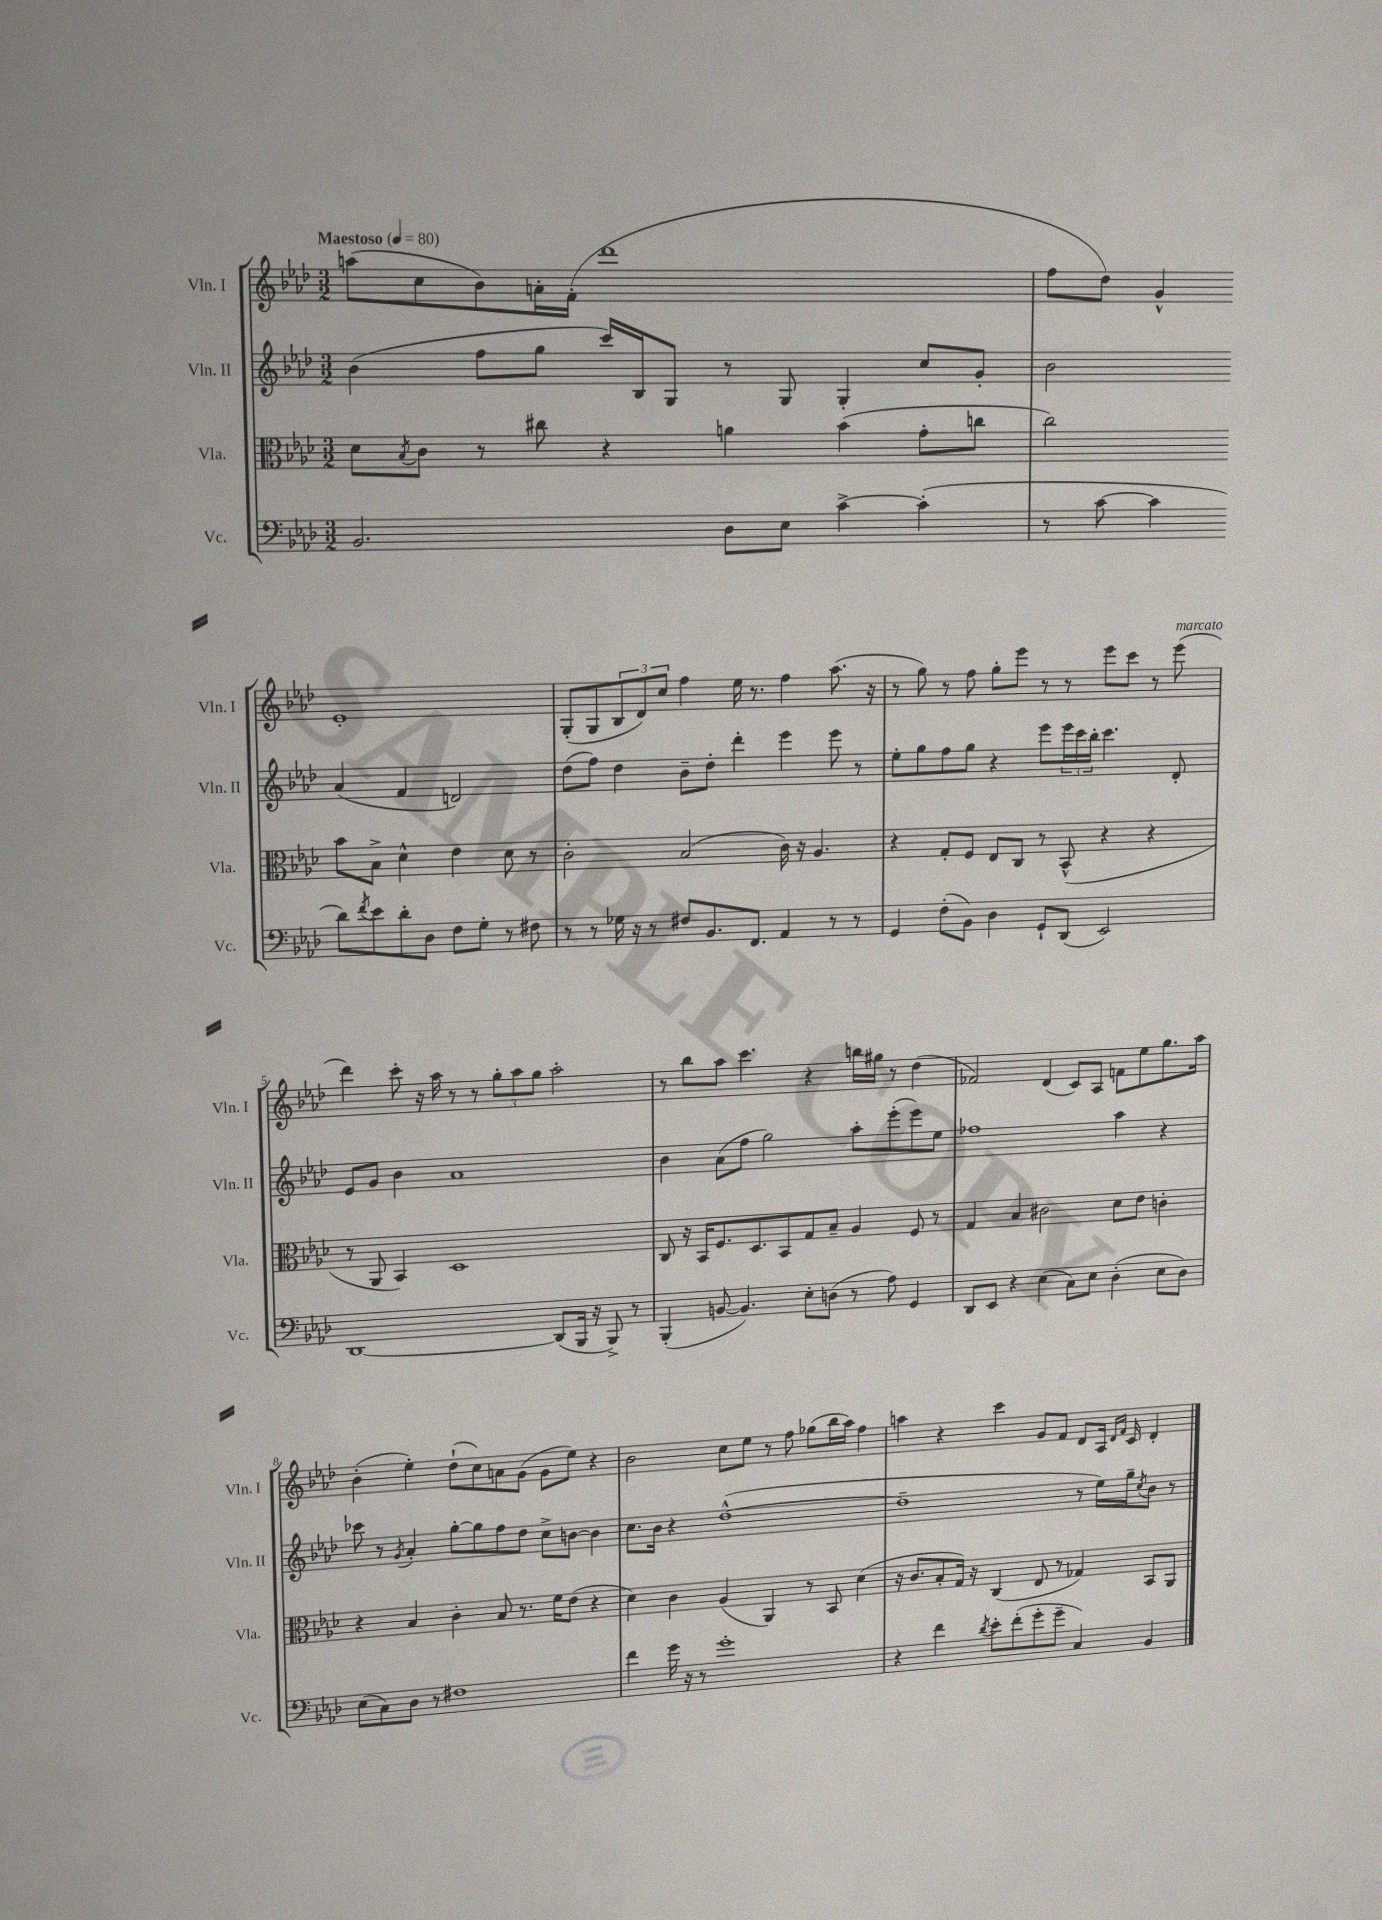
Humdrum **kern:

**kern	**kern	**kern	**kern
*part4	*part3	*part2	*part1
*staff4	*staff3	*staff2	*staff1
*I"Vc.	*I"Vla.	*I"Vln. II	*I"Vln. I
*I'Vc.	*I'Vla.	*I'Vln. II	*I'Vln. I
*clefF4	*clefC3	*clefG2	*clefG2
*k[b-e-a-d-]	*k[b-e-a-d-]	*k[b-e-a-d-]	*k[b-e-a-d-]
*M3/2	*M3/2	*M3/2	*M3/2
*MM80	*MM80	*MM80	*MM80
=1	=1	=1	=1
!	!	!	!LO:TX:a:B:t=Maestoso
2.BB-/	8d-\L	(4b-\	(8aan\L
.	8qB-/	.	.
.	8c\J	.	8cc\
.	8r	8ff\L	8b-\)
.	8cc#X\	8gg\J	16an'\L
.	.	.	(16f'\JJ
.	4r	16ccc/LL)	1ddd-
.	.	16B-/J	.
.	.	8G/J	.
8D-\L	4an\	8r	.
8E-\J	.	8G/	.
[4c^\	(4b-\	4G'/	.
(4c'\]	8g'\L	8cc/L	.
.	8ccn\J	8g'/J	.
=2	=2	=2	=2
8r	2cc\)	2b-\	8ff\L
[8c\	.	.	8dd-\J)
4c\]	.	.	4g^^/
8d-\L)	8b-\L	(4a-/	1e-'
8qf/	.	.	.
8e-\	8B-^\J	.	.
8d-'\	4d-^^\	4f/	.
8D-\J	.	.	.
8F\L	4e-\	2dn/)	.
8G'\J	.	.	.
8r	8d-\	.	.
8F#X\	8r	.	.
!!LO:LB:g=z
=3	=3	=3	=3
8r	2c'\	(8dd-\L	(8G'/L
8r	.	8ff\J)	8G/
16G-X\	.	4dd-\	12B-/
16r	.	.	.
.	.	.	12d-/)
8r	.	.	.
.	.	.	12cc/J
8F#X/L	(2B-/	8b-~\L	4ff\
8.BB-/	.	8dd-'\J	.
.	.	4ddd-'\	16ee-\
8.FF/J	.	.	8.r
4AA-/	16c\)	4eee-\	4ff\
.	16r	.	.
.	4.A-/	.	.
8r	.	8eee-\	(8.aa-\
8r	.	8r	.
.	.	.	16r
=4	=4	=4	=4
4GG/	4r	8ee-'\L	8r
.	.	8gg\	8gg\)
(8F'\L	8G'/L	8ff\	8r
8BB-\J)	8F/J	8gg\J	8ff\
4D-\	8E-/L	4r	8gg'\L
.	8C/J	.	8eee-\J
8GG`/L	8r	8eee-\L	8r
(8DD-/J	(8BB-^^/	24eee-\L	8r
.	.	24ccc\	.
.	.	24bb-'\JJ	.
2EE-/)	4r	4.ccc\	8eee-\L
.	.	.	8ccc\J
.	4r	.	8r
!	!	!	!LO:TX:a:i:t=marcato
.	.	8d-'/	(8eee-\
!!LO:LB:g=z
=5	=5	=5	=5
[1DD-	8r	8e-/L	4ddd-\)
.	8AA-/	8g/J	.
.	4BB-/)	4b-\	8ccc'\
.	.	.	16r
.	.	.	16aa-\
.	1D-	1a-	8r
.	.	.	8r
.	.	.	12gg'\L
.	.	.	12aa-\
.	.	.	12gg\J
(8DD-/L]	.	.	2aa-'\
16BBB-/Jk	.	.	.
16r	.	.	.
8BBB-^/)	.	.	.
8r	.	.	.
=6	=6	=6	=6
(4BBB-'/	8C/	4b-\	8r
.	16r	.	8bb-\L
.	16BB-/KL	.	.
[8BBn/	8.F/	(8a-\L	8aa-\J
4.BB/])	.	8ff\J	4.ccc\
.	8.D-/	.	.
.	.	2gg\)	.
.	8BB-/	.	.
8E-'\L	8G/	.	4r
(8Dn\J	8B-~/J	.	.
8r	4A-/	8aa-'\L	16bbn\LL
.	.	.	16gg#X\JJ
8A-\)	.	(8eee-'\	8r
4GG/	8F/	8eee-\)	(4dd-\
.	8r	8ee-\J	.
=7	=7	=7	=7
8DD-/L	4G/	1ff-X	2f-X/)
8EE-/J	.	.	.
4r	4B-/	.	.
(4E-\	2c#X\	.	(4d-/
8C\L)	.	.	8c/L)
8E-\J	.	.	8A-/J
(4D-'\	8d-\L	4aa-\	8fn\L
.	8e-\J	.	8ee-\
8E-\L	4cn'\	4r	8.gg\
8D-\J)	.	.	.
.	.	.	16aa-\Jk
!!LO:LB:g=z
=8	=8	=8	=8
(8E-\L	4r	8ccc-X\	(4b-'\
8C\)	.	8r	.
.	.	8qg/	.
8D-\J	4B-/	4a-'/	4ee-'\)
8r	.	.	.
1F#X	4c'\	[8gg'\L	(8dd-`\L
.	.	8gg\]	8cc\)
.	8B-/	8ff\	8an\
.	8.r	8dd-\J	(8g\J
.	.	8cc^\L	8g\L
.	16f\KL	.	.
.	(8e-\J	[8bn\J	8ee-\J)
.	4r	4b\]	4r
=9	=9	=9	=9
4f\	4d-\)	8.cc\L	2b-\
.	.	16b-\Jk	.
16g\	4c\	4r	.
16r	.	.	.
8r	.	.	.
1g'	(4A-/	([1dd-^^	8cc\L
.	.	.	8ee-\J
.	4AA-/)	.	8r
.	.	.	8ff\
.	8r	.	(8gg-X\L
.	8BB-/	.	16bb-\L
.	.	.	16aa-\JJ)
.	(4d-\	.	4ff\
=10	=10	=10	=10
4r	16r	1dd-~]	4aan\
.	8.c/L	.	.
4f\	8B-'/	.	4r
.	16G/Jk)	.	.
.	16r	.	.
8qd-/	.	.	.
8e-'\L	(4C/	.	4ccc\
(8f'\	.	.	.
8g'\	8E-/	.	8g/L
8g~\J	8r	.	8f/J
4C/)	4G-X/)	8r	8d-/L
.	.	16ee-\LL)	16A-/Jk
.	.	.	16qqd-/LL
.	.	.	16qqf/JJ
.	.	16gg~\J	16c/
.	.	8qcc/	.
4BB-/	8BB-/L	8b-\J	4d-'/
.	8AA-/J	8r	.
==	==	==	==
*-	*-	*-	*-
